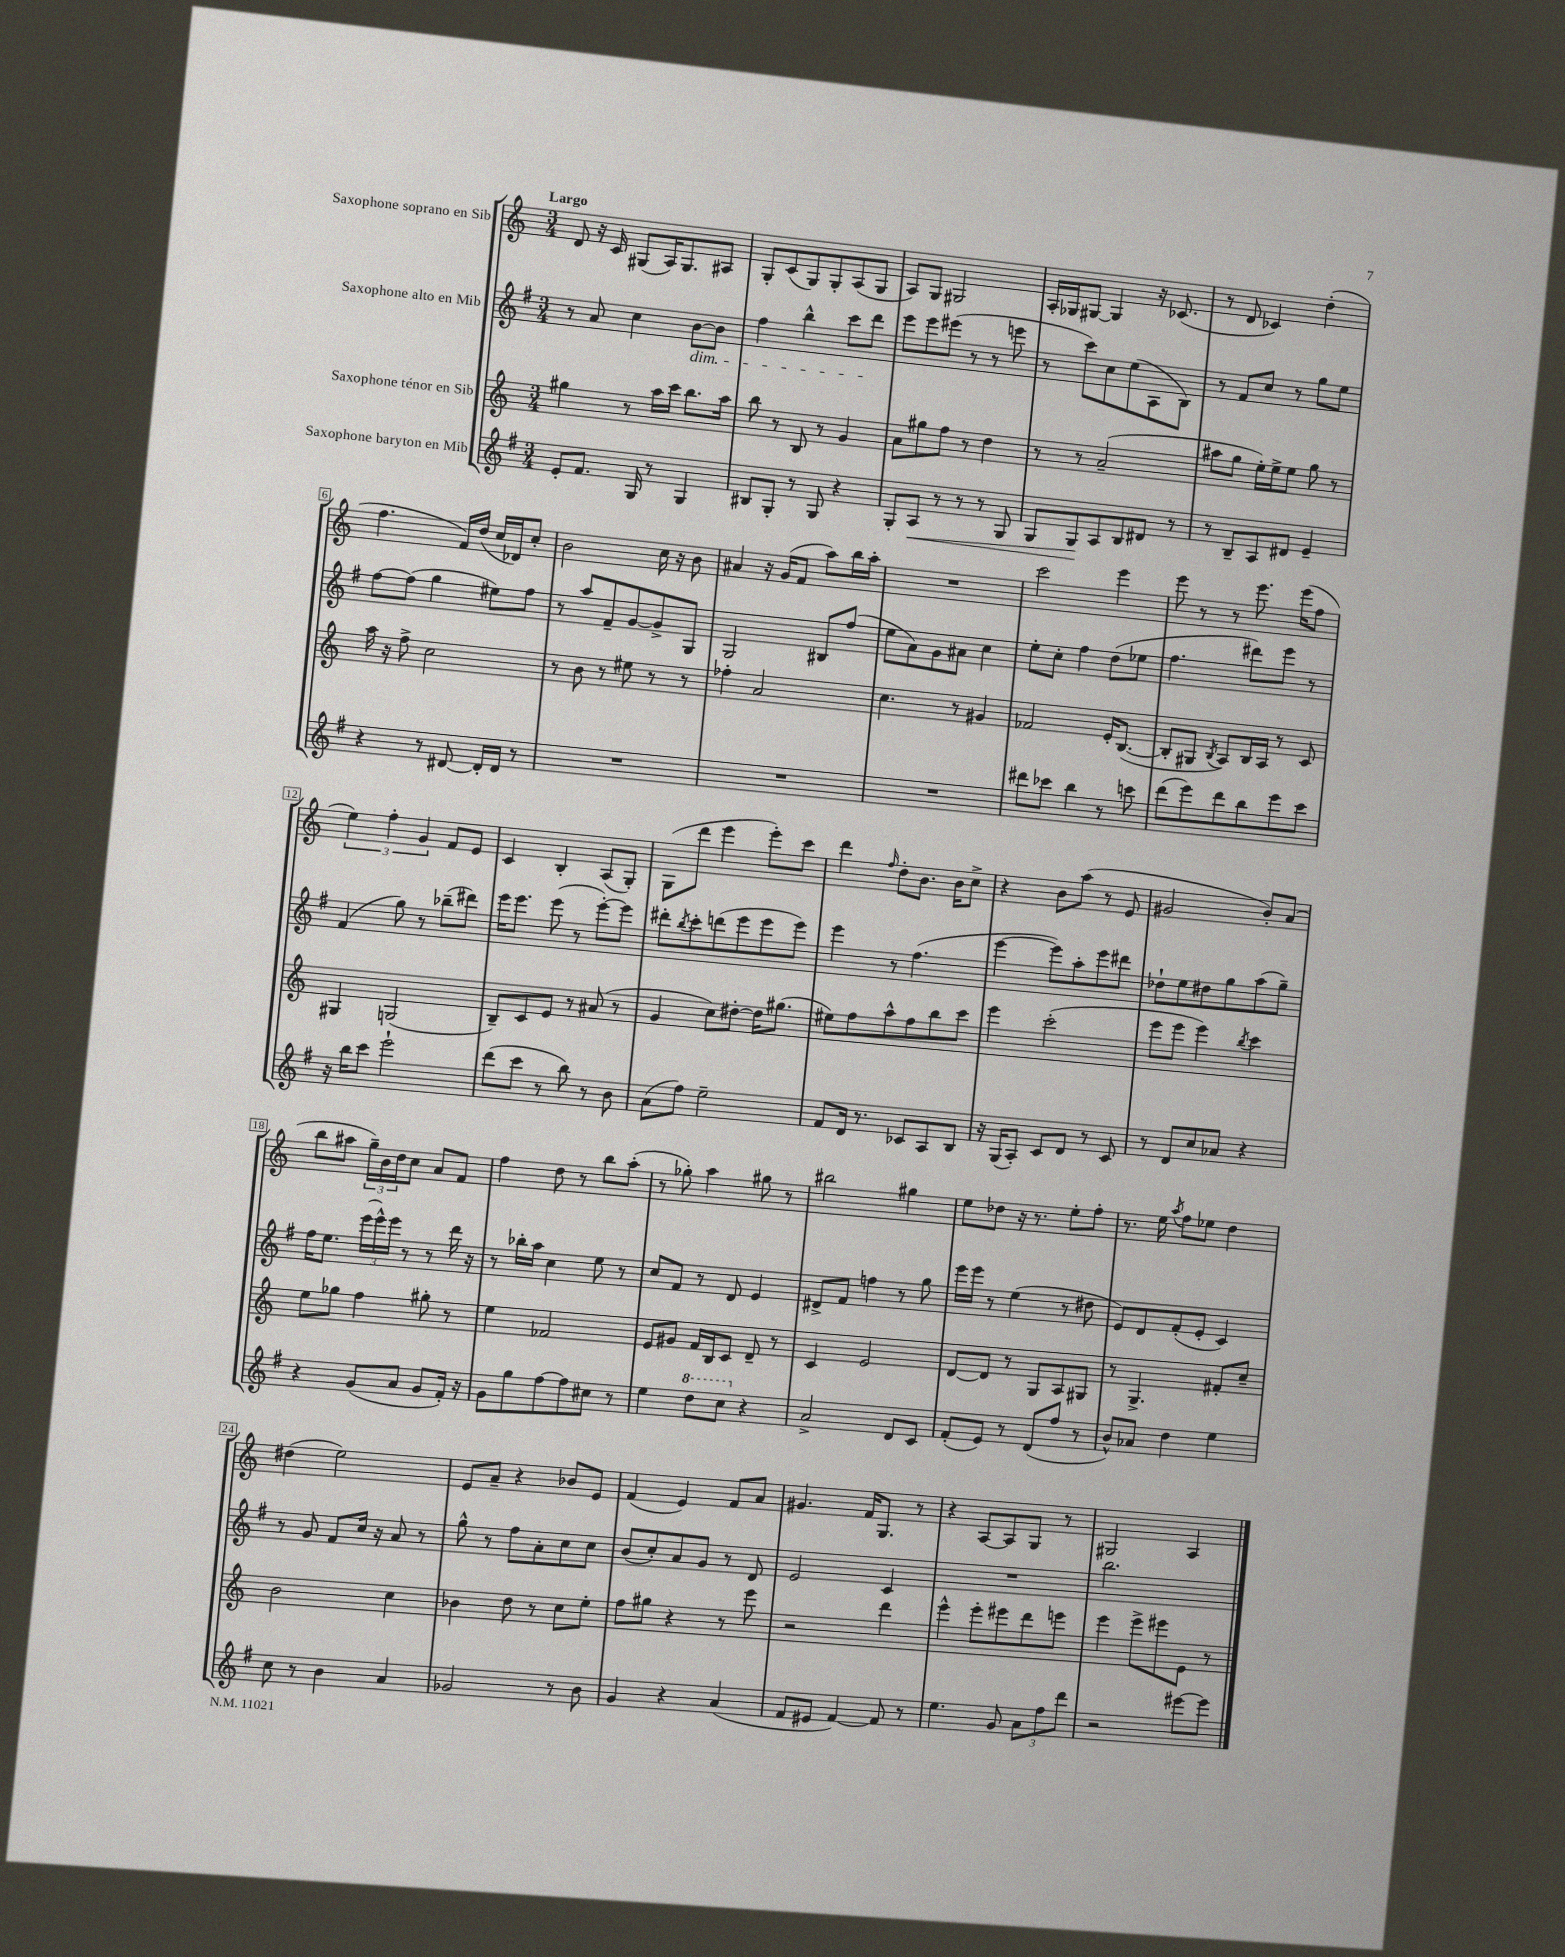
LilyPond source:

<<
\new StaffGroup <<
\new Staff = "s0" \with { instrumentName = "Saxophone soprano en Sib" } {
    \clef treble \key c \major \numericTimeSignature \time 3/4 \tempo "Largo"
    d'8 r16 c'16 gis8( a16) gis8. ais8 |
    g8-. c'8( g8) g8-. a8( g8 |
    a8) g8 gis2 |
    a16-. ges16 gis8~ gis4 r16 ces'8.( |
    r8 d'8 ces'4) d''4-.( |
    f''4. f'16) d''16( c''16 des'16) c''8-. |
    b'2 c''16 r16 b'8 |
    ais'4 r16 g'16( f'8 a''8) b''16 a''16-. |
    R2. |
    c'''2 e'''4 |
    e'''8 r8 r8 e'''8. e'''16( f''8 |
    \tuplet 3/2 { e''4) f''4-. g'4 } f'8 e'8 |
    c'4 b4-. a8( g8-.) |
    g8( d'''8 e'''4 e'''8-.) c'''8 |
    d'''4 \grace { f''16 } d''8-. b'8. b'16 c''8-> |
    r4 b'8 a''8( r8 e'8 |
    gis'2 b'8-.) a'8( |
    b''8 ais''8 \tuplet 3/2 { g''16--) b'16 d''16 } c''8 a'8 f'8 |
    f''4 d''8 r8 b''8 a''8-.( |
    r8 ges''8-.) a''4 gis''8 r8 |
    bis''2 gis''4 |
    e''8 des''8 r16 r8. e''8-. f''8-. |
    r8. e''16 \acciaccatura { a''8 } f''8 ees''8 d''4 |
    dis''4( e''2) |
    e'8 a'8-- r4 bes'8 e'8 |
    f'4( e'4) f'8 a'8 |
    gis'4. f'16 g8. r8 |
    r4 a8~ a8 g8 r8 |
    gis2 a4 \bar "|." |
}
\new Staff = "s1" \with { instrumentName = "Saxophone alto en Mib" } {
    \clef treble \key g \major \numericTimeSignature \time 3/4
    r8 a'8 c''4 b'8~\dim b'8 |
    fis''4 b''4-^ c'''8 d'''8\! |
    e'''8 e'''8 eis'''8( r8 r8 e'''8 |
    r8 c'''8) c''8 e''8( a8 b8) |
    r8 fis'8 c''8 r8 g''8 e''8 |
    fis''8~ fis''8( g''4 eis''8) fis''8 |
    r8 a''8 fis'8-- g'8~ g'8-> g8 |
    g2 bis8 fis''8( |
    e''8 a'8) g'8 ais'8 c''4 |
    e''8-. c''8-. fis''4 d''8( ees''8 |
    fis''4. dis'''8) e'''8 r8 |
    fis'4( g''8) r8 bes''8--( dis'''8) |
    e'''16 e'''8. e'''8( r8 e'''8~-.) e'''8 |
    dis'''8-. \acciaccatura { b''8 } c'''8-. d'''8( e'''8 e'''8 e'''8) |
    e'''4 r8 fis''4.( |
    e'''4~ e'''8) a''8-. e'''8 dis'''8 |
    des''8-! e''8 dis''8 g''8 a''8( g''8--) |
    fis''16 e''8. \tuplet 3/2 { e'''16( e'''16-^) e'''16 } r8 r8 d'''16 r16 |
    r8 bes''16-. a''16 c''4 e''8 r8 |
    c''8 fis'8 r8 d'8 e'4 |
    dis'8-> fis'8 f''4 r8 g''8 |
    e'''16 e'''16 r8 e''4( r8 dis''8 |
    e'8) d'8 fis'8-.( e'8-. c'4) |
    r8 g'8 fis'8 c''16 r16 a'8 r8 |
    g''8-^ r8 fis''8 a'8-. c''8 c''8 |
    b'8( c''8-.) a'8 g'8 r8 d'8 |
    e'2 c'4 |
    R2. |
    b''2. \bar "|." |
}
\new Staff = "s2" \with { instrumentName = "Saxophone ténor en Sib" } {
    \clef treble \key c \major \numericTimeSignature \time 3/4
    gis''4 r8 a''16 c'''16 b''8. a''16 |
    b''8 r8 b8 r8 g'4 |
    a'8 gis''8 f''8 r8 d''4 |
    r8 r8 a'2--( |
    ais''8 g''8 e''16-.) e''16-> e''8 g''8 r8 |
    a''16 r16 f''8-> c''2 |
    r8 b'8 r8 eis''8 r8 r8 |
    fes''4-. a'2 |
    c''4. r8 gis'4 |
    fes'2 e'16-. b8.~( |
    b8-. gis8 \acciaccatura { b8 } a8) b16 a16 r8 c'8 |
    gis4 g2( |
    b8--) c'8 e'8 r8 ais'8( r8 |
    g'4 c''8) dis''8~-. dis''16 gis''8.( |
    eis''8) f''8 a''8-^ f''8 b''8 c'''8 |
    e'''4 c'''2-.( |
    e'''8 e'''8 e'''4) \acciaccatura { b''8 } c'''4 |
    e''8 ges''8 f''4 gis''8-. r8 |
    e''4 fes'2 |
    e'8 gis'8 f'16 b16 c'8 d'8-- r8 |
    c'4 e'2 |
    d'8~ d'8 r8 g8 a8 gis8 |
    r8 g4.-> fis'8-. c''8-- |
    b'2 c''4 |
    bes'4 d''8 r8 c''8 e''8-. |
    f''8 gis''8 r4 r8 e'''8 |
    r2 d'''4 |
    e'''4-^ e'''8-. eis'''8 d'''8 e'''8 |
    e'''4 e'''8-> eis'''8 e'8 r8 \bar "|." |
}
\new Staff = "s3" \with { instrumentName = "Saxophone baryton en Mib" } {
    \clef treble \key g \major \numericTimeSignature \time 3/4
    e'8-. fis'8. g16 r8 g4 |
    bis8 g8-. r8 g8 r4 |
    g8-. a8\< r8 r8 r8 g8 |
    g8 g8\! a8 b8 dis'8 r8 |
    r8 b8-- a8 dis'8 e'4-- |
    r4 r8 dis'8~ dis'16-. dis'16 r8 |
    R2. |
    R2. |
    R2. |
    dis'''8 ces'''8 b''4 r8 c'''8 |
    d'''8( e'''8) d'''8 b''8 e'''8 c'''8 |
    r16 b''16 c'''8 e'''2-! |
    d'''8( c'''8 r8 b''8) r8 b'8 |
    a'8( fis''8) e''2-- |
    fis'8 d'16 r8. ces'8 a8 b8 |
    r16 g16( a8-.) c'8 d'8 r8 c'8 |
    r8 d'8 c''8 aes'8 r4 |
    r4 g'8( a'8 g'8 fis'16-.) r16 |
    g'8 g''8 fis''8~ fis''8 cis''8 r8 |
    e''4 \ottava #1 d'''8 c'''8 \ottava #0 r4 |
    a'2-> d'8 c'8 |
    fis'8-.( e'8) r8 d'8( fis''8 r8 |
    b'8-^) aes'8 d''4 e''4 |
    c''8 r8 b'4 a'4 |
    ges'2 r8 b'8 |
    g'4 r4 a'4( |
    fis'8 eis'8 fis'4~) fis'8 r8 |
    e''4. g'8 \tuplet 3/2 { a'8 fis''8 d'''8 } |
    r2 eis'''8~ eis'''8 \bar "|." |
}
>>
>>
\layout { \context { \Score \override BarNumber.stencil = #(make-stencil-boxer 0.1 0.3 ly:text-interface::print) } }
